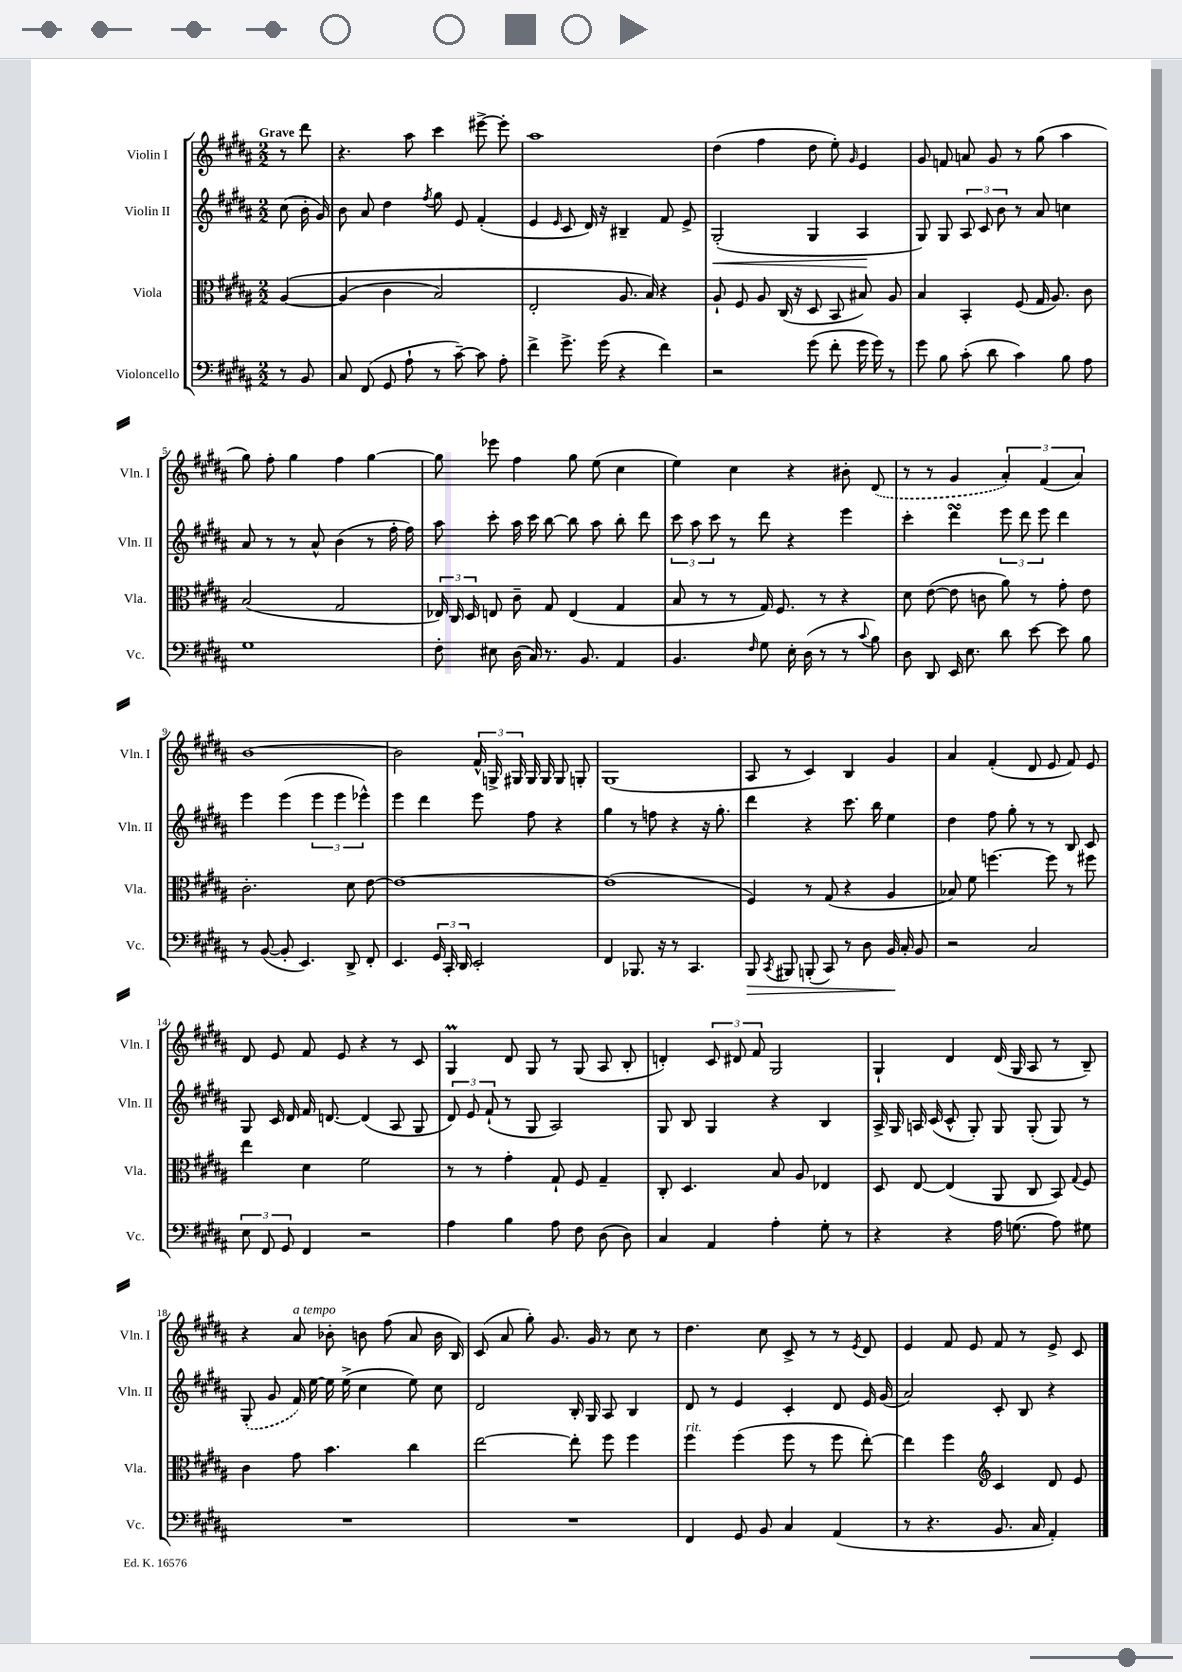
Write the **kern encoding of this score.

**kern	**kern	**kern	**kern
*staff4	*staff3	*staff2	*staff1
*clefF4	*clefC3	*clefG2	*clefG2
*k[f#c#g#d#a#]	*k[f#c#g#d#a#]	*k[f#c#g#d#a#]	*k[f#c#g#d#a#]
*M2/2	*M2/2	*M2/2	*M2/2
8r	&([4A#	(8cc#	8r
8BB	.	16b'	8ddd#
.	.	16g#)	.
=	=	=	=
8C#	(4A#]	8b	4.r
(8FF#	.	8a#	.
8GG#	4c#	4dd#	.
8A#`	.	.	8aa#
.	.	8qff#	.
8r	2B)	8gg#	4ccc#
[8c#~)	.	8e	.
8c#]	.	(4f#'	[8eee#^
8A#'	.	.	8eee#']
=	=	=	=
4f#^	2E'	4e	1aa#
.	.	16qqe	.
8.g#^	.	8c#	.
.	.	16d#)	.
(16g#	.	16r	.
4r	8.A#	4B#~	.
.	16B&)	.	.
4f#)	4r	8f#	.
.	.	8e^	.
=	=	=	=
2r	8A#`	(2G#'	(4dd#
.	8F#	.	.
.	8A#	.	4ff#
.	(16C#	.	.
.	16r	.	.
(8g#	8D#	4G#	8dd#
8f#'	8BB	.	8ee')
.	.	.	16qqg#
16g#	8B#)	4A#	4e
16g#)	.	.	.
8r	8A#	.	.
=	=	=	=
8g#	4B	8G#)	8g#
8B	.	8G#	8f
(8c#'	4BB'	12A#	8a
.	.	12c#	.
8d#	.	.	8g#
.	.	12b	.
4c#)	(8F#	8r	8r
.	16G#	8a#	(8gg#
.	8.A#)	.	.
8B	.	4cc	4aa#
8A#	8c#	.	.
=	=	=	=
1G#	(2B	8a#	8gg#)
.	.	8r	8ff#'
.	.	8r	4gg#
.	.	8a#^^	.
.	2G#	(4b	4ff#
.	.	8r	[4gg#
.	.	16ff#'	.
.	.	16ff#)	.
=	=	=	=
8F#'	24E-)	8aa#	8gg#]
.	24C#	.	.
.	24D#	.	.
8E#	8E	8ccc#'	8eee-
(16D#	8c#~	16aa#	4ff#
16C#)	.	16ccc#	.
8.r	8G#	[8bb	.
.	(4E	8bb]	8gg#
8.BB	.	.	.
.	.	8aa#	(8ee
4AA#	4G#	8bb'	4cc#
.	.	8ddd#	.
=	=	=	=
4.BB	8B	12ccc#	4ee)
.	.	12aa#	.
.	8r	.	.
.	.	12ccc#	.
.	8r	8r	4cc#
16qqF#	.	.	.
8G#	16G#)	8ddd#	.
.	8.F#	.	.
16E'	.	4r	4r
(16D#	.	.	.
8r	8r	.	.
8r	4r	4eee	8b#'
8qqc#	.	.	.
8B)	.	.	(8d#
=	=	=	=
8D#	8d#	4ccc#'	8r
8DD#	([8e	.	8r
16EE	8e]	4ddd#	4g#
8.E	.	.	.
.	8c	.	.
8d#	8a#)	12eee	6a#')
.	.	12ddd#	.
[8e	8r	.	.
.	.	12eee	(6f#
8e]	8g#'	4ddd#	.
.	.	.	6a#)
8B	8e	.	.
=	=	=	=
8r	2.c#'	4eee	[1b
([8BB	.	.	.
8BB']	.	(4eee	.
4.EE)	.	.	.
.	.	6eee	.
.	.	6eee	.
8DD#^	8d#	.	.
.	.	6eee-^^)	.
8FF#'	[8e	.	.
=	=	=	=
4.EE	1e_	4eee	2b]
.	.	4ddd#	.
24GG#	.	.	.
24CC#'	.	.	.
24DD#	.	.	.
2EE'	.	8eee	24f#^^
.	.	.	24G^
.	.	.	24G#
.	.	8ff#	16G#
.	.	.	16G#
.	.	4r	8G#
.	.	.	8G'
=	=	=	=
4FF#	(1e]	4gg#	(1G#
8.BBB-	.	8r	.
.	.	8ff	.
16r	.	.	.
8r	.	4r	.
4.CC#	.	.	.
.	.	16r	.
.	.	8.gg#'	.
=	=	=	=
8BBB	4F#)	4ddd#	8A#
8qCC#	.	.	.
8BBB#	.	.	8r
(8BBB'	8r	4r	4c#)
8CC#)	(8G#	.	.
8r	4r	8.ccc#	4B
8D#	.	.	.
.	.	16bb	.
16BB	4A#	4ee	4g#
16C#'	.	.	.
8BB	.	.	.
=	=	=	=
2r	8B-)	4dd#	4a#
.	8f#	.	.
.	[4.ff	8ff#	(4f#'
.	.	8gg#'	.
2C#	.	8r	8d#
.	8ff]	8r	8e
.	8r	8B	8f#)
.	8ff#	8c#	8e
=	=	=	=
12E	4ee	8G#	8d#
12FF#	.	.	.
.	.	16c#	8e
12GG#	.	.	.
.	.	16d#	.
4FF#	4d#	16f#	8f#
.	.	[8.d	.
.	.	.	8e
2r	2f#	(4d]	4r
.	.	8A#	8r
.	.	8G#	8c#
=	=	=	=
4A#	8r	12d#)	4G#
.	.	12e	.
.	8r	.	.
.	.	(12f#`	.
4B	4g#'	8r	8d#
.	.	8G#	8G#
8A#	8G#`	2A#)	8r
8F#	8F#	.	(8G#
(8D#	4G#~	.	8A#
8D#)	.	.	8B'
=	=	=	=
4C#	8C#'	8G#	4d')
.	4.D#	8B	.
4AA#	.	4G#	12c#
.	.	.	12d#
.	.	.	12f#
4A#'	8B	4r	2G#
.	8A#	.	.
8G#'	4E-	4B	.
8r	.	.	.
=	=	=	=
4r	8D#	16A#^	4G#`
.	.	16G#	.
.	[8E	16A	.
.	.	(16c#	.
4r	(4E]	8c#^^	4d#
.	.	8G#')	.
16A#	8AA#	8G#	(16d#
(8.G	.	.	16G#
.	8C#	(8G#'	8A#
8A#)	8BB)	8G#)	8r
.	8qqG#	.	.
8G#	8F#	8r	8B~)
=	=	=	=
1r	4c#	(8G#'	4r
.	.	8g#	.
.	8g#	16f#)	8a#
.	.	[16ee	.
.	4.b	16ee]	8b-'
.	.	(16ee^	.
.	.	4cc#	8b
.	.	.	(8ff#
.	4cc#	8ee)	8a#
.	.	8cc#	16b
.	.	.	16B)
=	=	=	=
1r	[2ee	2d#	(8c#
.	.	.	8a#
.	.	.	8gg#')
.	.	.	8.g#
.	8ee']	16B'	.
.	.	16G#	16g#
.	8ff#	8A#	8r
.	4ff#	4B	8cc#
.	.	.	8r
=	=	=	=
4FF#	4ff#	8d#	4.dd#
.	.	8r	.
8GG#	(4ff#	4e	.
8BB	.	.	8cc#
4C#	8ff#	4c#'	8c#^
.	8r	.	8r
(4AA#	8ff#	8d#	8r
.	.	.	8qe
.	[8ee')	16e	8d#
.	.	(16g#	.
=	=	=	=
8r	4ee]	2a#)	4e
4.r	.	.	.
.	4ff#	.	8f#
.	.	.	8e
*	*clefG2	*	*
8.BB	4c#	8c#'	8f#
.	.	8B	8r
16C#	.	.	.
4AA#')	8d#	4r	8e^
.	8e	.	8c#
==	==	==	==
*-	*-	*-	*-
